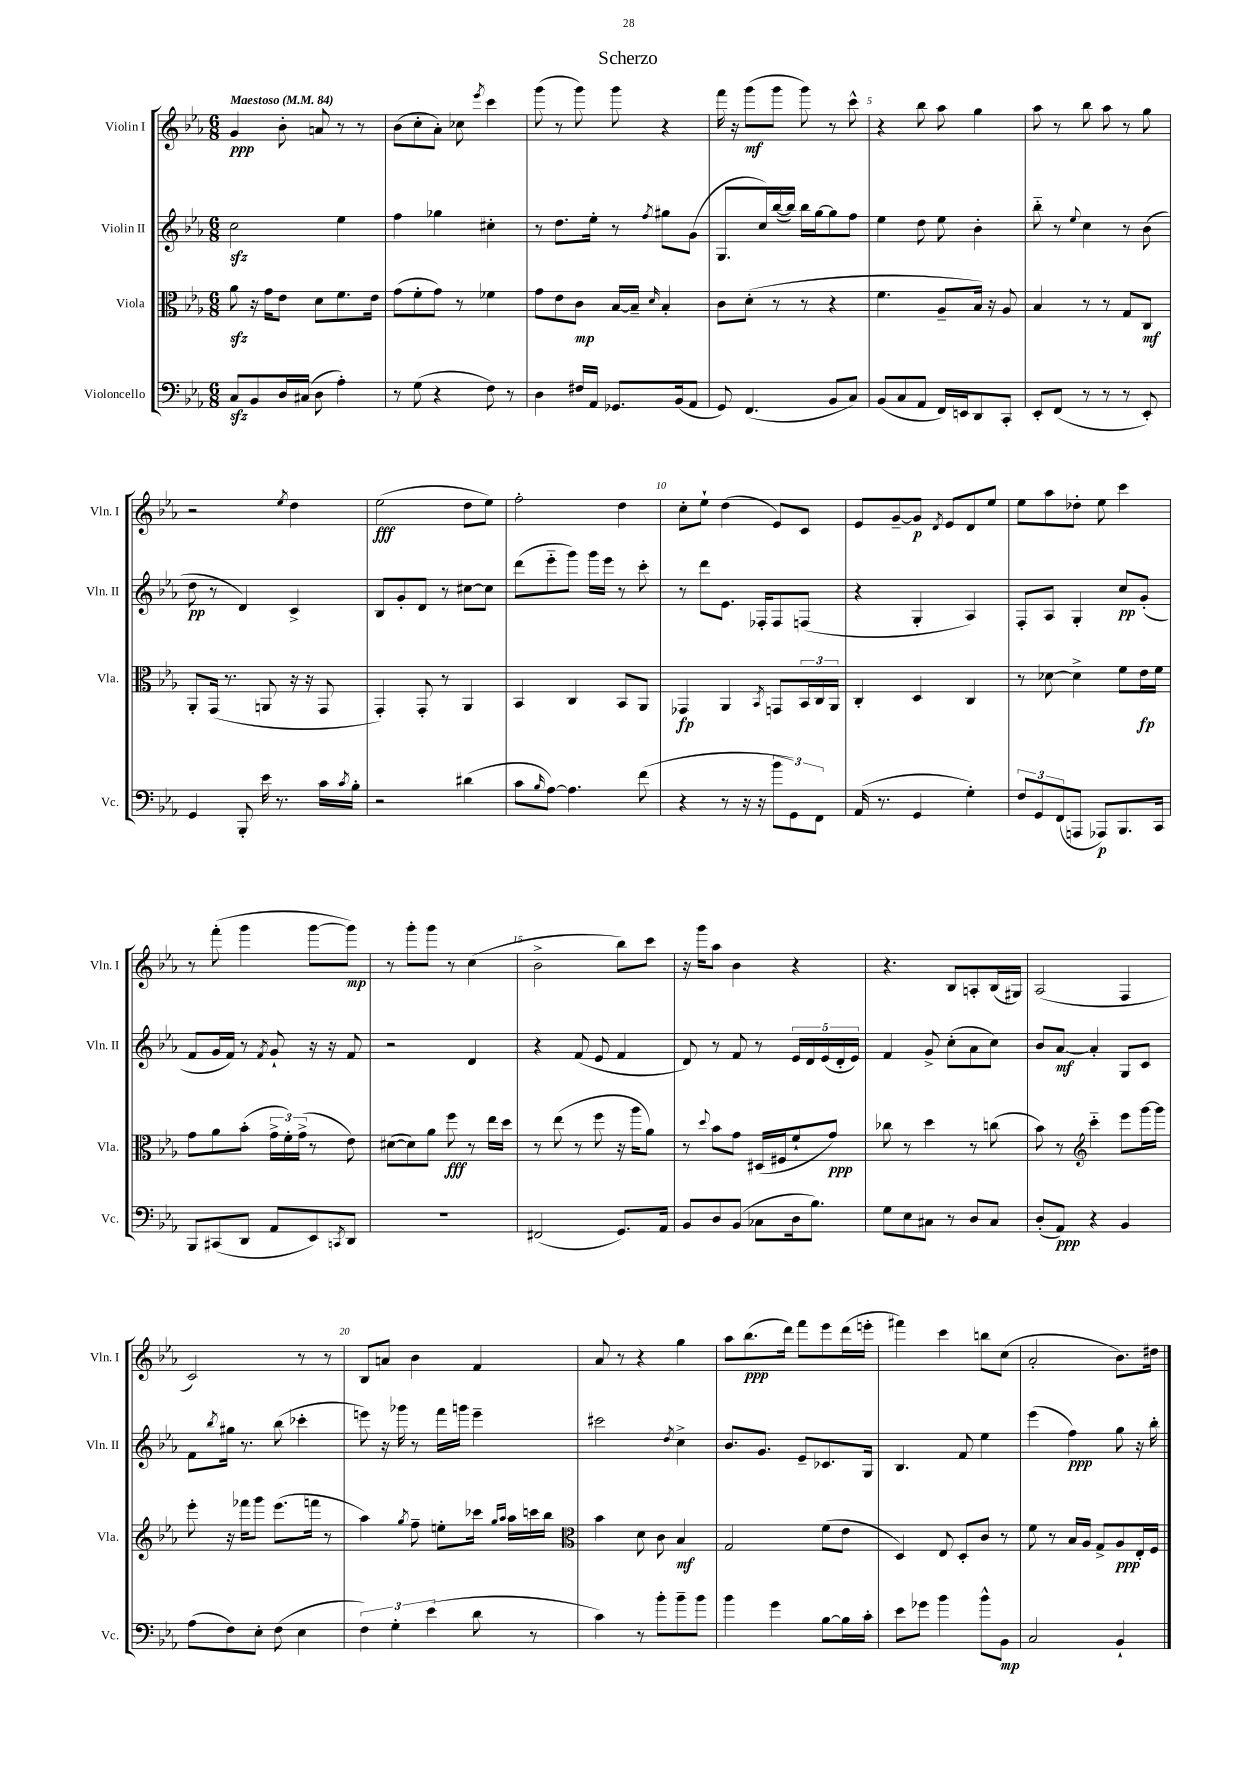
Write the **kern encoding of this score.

**kern	**dynam	**kern	**dynam	**kern	**dynam	**kern	**dynam
*part4	*part4	*part3	*part3	*part2	*part2	*part1	*part1
*staff4	*staff4	*staff3	*staff3	*staff2	*staff2	*staff1	*staff1
*I"Violoncello	*	*I"Viola	*	*I"Violin II	*	*I"Violin I	*
*I'Vc.	*	*I'Vla.	*	*I'Vln. II	*	*I'Vln. I	*
*clefF4	*	*clefC3	*	*clefG2	*	*clefG2	*
*k[b-e-a-]	*	*k[b-e-a-]	*	*k[b-e-a-]	*	*k[b-e-a-]	*
*M6/8	*	*M6/8	*	*M6/8	*	*M6/8	*
*MM84	*	*MM84	*	*MM84	*	*MM84	*
=1	=1	=1	=1	=1	=1	=1	=1
!	!	!	!	!	!	!LO:TX:a:B:t=Maestoso	!
8Czz/L	.	8a-zz\	.	2cczz\	.	4g/	ppp
8BB-/	.	16r	.	.	.	.	.
.	.	16g\KL	.	.	.	.	.
16D/L	.	8e-\J	.	.	.	8b-'\	.
(16C#X/JJ	.	.	.	.	.	.	.
8D\	.	8d\L	.	.	.	8an/	.
4A-'\)	.	8.f\	.	4ee-\	.	8r	.
.	.	.	.	.	.	8r	.
.	.	16e-\Jk	.	.	.	.	.
=2	=2	=2	=2	=2	=2	=2	=2
8r	.	(8g\L	.	4ff\	.	(8b-\L	.
(8G\	.	8f'\	.	.	.	8cc'\	.
4r	.	8g\J)	.	4gg-X\	.	8a-'\J)	.
.	.	8r	.	.	.	8cc-X\	.
.	.	.	.	.	.	8qeee-/	.
8F\)	.	4f-X\	.	4cc#X'\	.	4ccc\	.
8r	.	.	.	.	.	.	.
=3	=3	=3	=3	=3	=3	=3	=3
4D\	.	8g\L	.	8r	.	(8ggg\	.
.	.	8e-\	.	8.dd\L	.	8r	.
16F#X/LL	.	8c\J	mp	.	.	8ggg\)	.
16AA-/JJ	.	.	.	16ee-'\Jk	.	.	.
8.GG-X/L	.	[16B-/LL	.	8r	.	8ggg\	.
.	.	16B-~/JJ]	.	.	.	.	.
.	.	16qqd/	.	8qff/	.	.	.
.	.	4B-'/	.	8gg#X\L	.	4r	.
(16BB-/k	.	.	.	.	.	.	.
8AA-/J	.	.	.	(8g\J	.	.	.
=4	=4	=4	=4	=4	=4	=4	=4
8GG/)	.	8c\L	.	8.G/L	.	16fff\	.
.	.	.	.	.	.	16r	.
(4.FF/	.	(8d'\J	.	.	.	(8ggg\L	mf
.	.	.	.	16cc/L)	.	.	.
.	.	8r	.	([16bb-/	.	8ggg\J	.
.	.	.	.	16bb-/JJ])	.	.	.
.	.	8r	.	16bb-\LL	.	8ggg\)	.
.	.	.	.	[16gg\J	.	.	.
8BB-/L	.	4r	.	8gg\]	.	8r	.
8C/J)	.	.	.	8ff\J	.	8ccc^^\	.
=5	=5	=5	=5	=5	=5	=5	=5
(8BB-/L	.	4.f\	.	4ee-\	.	4r	.
8C/	.	.	.	.	.	.	.
8AA-/J	.	.	.	8dd\	.	8bb-\	.
16FF/LL)	.	8A-~/L	.	8ee-\	.	8aa-\	.
16EEn/J	.	.	.	.	.	.	.
8DD/	.	16B-/Jk)	.	4b-'\	.	4gg\	.
.	.	16r	.	.	.	.	.
8CC'/J	.	8A-/	.	.	.	.	.
=6	=6	=6	=6	=6	=6	=6	=6
8EE-'/L	.	4B-/	.	8bb-\	.	8aa-\	.
(8FF/J	.	.	.	8r	.	8r	.
.	.	.	.	8qqee-/	.	.	.
8r	.	8r	.	4cc\	.	8bb-\	.
8r	.	8r	.	.	.	8aa-\	.
8r	.	8G/L	.	8r	.	8r	.
8EE-'/)	.	8C/J	mf	(8b-\	.	8gg\	.
!!LO:LB:g=z
=7	=7	=7	=7	=7	=7	=7	=7
4GG/	.	8AA-'/L	.	8dd\	pp	2r	.
.	.	(16GG/Jk	.	8r	.	.	.
.	.	8.r	.	.	.	.	.
8BBB-'/	.	.	.	4d/)	.	.	.
16e-\	.	8AAn/	.	.	.	.	.
8.r	.	.	.	.	.	.	.
.	.	.	.	.	.	8qee-/	.
.	.	16r	.	4c^/	.	4dd\	.
.	.	16r	.	.	.	.	.
16c\LL	.	8GG/	.	.	.	.	.
8qc/	.	.	.	.	.	.	.
16B-'\JJ	.	.	.	.	.	.	.
=8	=8	=8	=8	=8	=8	=8	=8
2r	.	4GG'/)	.	8B-/L	.	(2ee-\	fff
.	.	.	.	8g'/	.	.	.
.	.	8GG'/	.	8d/J	.	.	.
.	.	8r	.	8r	.	.	.
(4d#X\	.	4AA-/	.	[8cc#X\L	.	8dd\L	.
.	.	.	.	8cc#\J]	.	8ee-\J)	.
=9	=9	=9	=9	=9	=9	=9	=9
8c\L	.	4BB-/	.	(8ddd\L	.	2ff'\	.
16qqB-/	.	.	.	.	.	.	.
[8A-\J)	.	.	.	8eee-\	.	.	.
4.A-\]	.	4C/	.	8ggg\J)	.	.	.
.	.	.	.	16ggg\LL	.	.	.
.	.	.	.	16eee-\JJ	.	.	.
.	.	8BB-/L	.	8r	.	4dd\	.
(8f\	.	8AA-/J	.	8ccc'\	.	.	.
=10	=10	=10	=10	=10	=10	=10	=10
4r	.	4GG-X/	fp	8r	.	8cc'\L	.
.	.	.	.	8ddd\L	.	8ee-`\J	.
8r	.	4AA-/	.	8.e-\J	.	(4dd\	.
16r	.	.	.	.	.	.	.
16r	.	.	.	16F-X'/KL	.	.	.
.	.	8qBB-/	.	.	.	.	.
12b-\L	.	8GGn/L	.	8F-/	.	8e-/L)	.
12GG\)	.	.	.	.	.	.	.
.	.	24BB-/L	.	(8Fn/J	.	8c/J	.
12FF\J	.	24C/	.	.	.	.	.
.	.	24AA-/JJ	.	.	.	.	.
=11	=11	=11	=11	=11	=11	=11	=11
(16AA-/	.	4C'/	.	4r	.	8e-/L	.
8.r	.	.	.	.	.	.	.
.	.	.	.	.	.	[8g~/	.
4GG/	.	4D/	.	4G'/	.	8g/J]	p
.	.	.	.	.	.	8qd/	.
.	.	.	.	.	.	8e-/L	.
4G'\)	.	4C/	.	4A-/)	.	8d/	.
.	.	.	.	.	.	8ee-/J	.
=12	=12	=12	=12	=12	=12	=12	=12
12F/L	.	8r	.	8F'/L	.	8ee-\L	.
12GG/	.	.	.	.	.	.	.
.	.	[8d-X\	.	8A-/J	.	8aa-\	.
(12FF/	.	.	.	.	.	.	.
8AAAn/J	.	4d-^\]	.	4G'/	.	8dd-X'\J	.
8AAA-X/L)	p	.	.	.	.	8ee-\	.
8.BBB-/	.	8f\L	.	8cc/L	pp	4ccc\	.
.	.	16e-\L	fp	(8g'/J	.	.	.
16CC/Jk	.	16f\JJ	.	.	.	.	.
!!LO:LB:g=z
=13	=13	=13	=13	=13	=13	=13	=13
8BBB-/L	.	8g\L	.	8f/L	.	8r	.
(8CC#X/	.	8a-\	.	16g/L	.	(8fff'\	.
.	.	.	.	16f/JJ)	.	.	.
8DD/J	.	(8b-'\J	.	8r	.	4ggg\	.
.	.	.	.	8qf/	.	.	.
8AA-/L	.	24g^\LL	.	8g`/	.	.	.
.	.	24f'\)	.	.	.	.	.
.	.	(24g^\JJ	.	.	.	.	.
8EE-/)	.	8r	.	16r	.	[8ggg\L	.
.	.	.	.	16r	.	.	.
8qCCn/	.	.	.	.	.	.	.
8DD/J	.	8e-\)	.	8f/	.	8ggg\J])	mp
=14	=14	=14	=14	=14	=14	=14	=14
2.r	.	([8d#X\L	.	2r	.	8r	.
.	.	8d#\])	.	.	.	8ggg'\L	.
.	.	8a-\J	.	.	.	8ggg\J	.
.	.	8ff\	fff	.	.	8r	.
.	.	8r	.	4d/	.	(4cc\	.
.	.	16ee-\LL	.	.	.	.	.
.	.	16dd\JJ	.	.	.	.	.
=15	=15	=15	=15	=15	=15	=15	=15
(2FF#X/	.	8r	.	4r	.	2b-^\	.
.	.	(8ee-\	.	.	.	.	.
.	.	8r	.	(8f/	.	.	.
.	.	8ff\	.	8e-/	.	.	.
8.GG/L)	.	16r	.	4f/	.	8bb-\L)	.
.	.	16aa-\KL	.	.	.	.	.
.	.	8a-\J)	.	.	.	8ccc\J	.
16AA-/Jk	.	.	.	.	.	.	.
=16	=16	=16	=16	=16	=16	=16	=16
8BB-/L	.	8r	.	8d/)	.	16r	.
.	.	.	.	.	.	16ggg\KL	.
.	.	8qqdd/	.	.	.	.	.
8D/	.	8b-\L	.	8r	.	8aa-\J	.
(8BB-/J	.	8g\J	.	8f/	.	4b-\	.
8C-X\L	.	(16D#X/LL	.	8r	.	.	.
.	.	16F#X/J	.	.	.	.	.
16D\k	.	8f`/	.	20e-/LL	.	4r	.
.	.	.	.	20d/	.	.	.
8.B-\J)	.	.	.	.	.	.	.
.	.	.	.	(20e-/	.	.	.
.	.	8g/J)	ppp	.	.	.	.
.	.	.	.	20d'/	.	.	.
.	.	.	.	20e-/JJ)	.	.	.
=17	=17	=17	=17	=17	=17	=17	=17
8G\L	.	8cc-X\	.	4f/	.	4.r	.
8E-\	.	8r	.	.	.	.	.
8C#X\J	.	4dd\	.	8g^/	.	.	.
8r	.	.	.	(8cc'\L	.	8B-/L	.
8D/L	.	8r	.	8a-\	.	8An'/	.
8C#/J	.	(8ccn\	.	8cc\J)	.	(16B-/L	.
.	.	.	.	.	.	16G#X/JJ)	.
=18	=18	=18	=18	=18	=18	=18	=18
(8D'/L	.	8b-\)	.	8b-/L	.	(2A-/	.
8AA-/J)	ppp	8r	.	[8a-/J	mf	.	.
*	*	*clefG2	*	*	*	*	*
4r	.	4ccc\	.	4a-'/]	.	.	.
4BB-/	.	8eee-\L	.	8G/L	.	4F/	.
.	.	[16ggg\L	.	8c/J	.	.	.
.	.	16ggg\JJ]	.	.	.	.	.
!!LO:LB:g=z
=19	=19	=19	=19	=19	=19	=19	=19
(8A-\L	.	8eee-'\	.	8f\L	.	2c/)	.
.	.	.	.	8qbb-/	.	.	.
8F\)	.	16r	.	16gg#X\Jk	.	.	.
.	.	16fff-X\KL	.	8.r	.	.	.
8E-'\J	.	8ggg\J	.	.	.	.	.
(8F\	.	(8.eee-\L	.	(8bb-\	.	.	.
4E-\	.	.	.	4ccc-X'\	.	8r	.
.	.	16fffn\Jk	.	.	.	.	.
.	.	8r	.	.	.	8r	.
=20	=20	=20	=20	=20	=20	=20	=20
6F\)	.	4aa-\)	.	8eeen\)	.	8B-/L	.
.	.	.	.	16r	.	8an/J	.
6G'\	.	.	.	.	.	.	.
.	.	.	.	16ggg-X\	.	.	.
.	.	8qgg/	.	.	.	.	.
.	.	8ff~\	.	8r	.	4b-\	.
(6e-\	.	.	.	.	.	.	.
.	.	8een'\L	.	16fff\LL	.	.	.
.	.	.	.	16gggn\JJ	.	.	.
8d\	.	16ccc-X\Jk	.	4eee~\	.	4f/	.
.	.	16qqgg/LL	.	.	.	.	.
.	.	16qqaa-/JJ	.	.	.	.	.
.	.	16aa-\LL	.	.	.	.	.
8r	.	16cccn\	.	.	.	.	.
.	.	16bb-\JJ	.	.	.	.	.
=21	=21	=21	=21	=21	=21	=21	=21
*	*	*clefC3	*	*	*	*	*
4c\)	.	4b-\	.	2ccc#X\	.	8a-/	.
.	.	.	.	.	.	8r	.
8r	.	8d\	.	.	.	4r	.
8b-'\L	.	8c\	.	.	.	.	.
.	.	.	.	8qdd/	.	.	.
8b-~\	.	4B-/	mf	4cc^\	.	4gg\	.
8b-\J	.	.	.	.	.	.	.
=22	=22	=22	=22	=22	=22	=22	=22
4b-\	.	2G/	.	8.b-/L	.	8aa-\L	.
.	.	.	.	.	.	(8.bb-\	ppp
.	.	.	.	8.g/J	.	.	.
4g\	.	.	.	.	.	.	.
.	.	.	.	.	.	16ddd\Jk)	.
.	.	.	.	8e-~/L	.	8fff\L	.
[8B-\L	.	(8f\L	.	8.c-X/	.	8eee-\	.
16B-\L]	.	8e-\J	.	.	.	(16ddd\L	.
16c'\JJ	.	.	.	16G/Jk	.	16eeen'\JJ	.
=23	=23	=23	=23	=23	=23	=23	=23
8e-\L	.	4D/)	.	4.B-/	.	4fff#X\)	.
8g-X\J	.	.	.	.	.	.	.
4b-\	.	8E-/	.	.	.	4ccc\	.
.	.	8D'/L	.	8f/	.	.	.
8b-^^\L	.	8c/J	.	4ee-\	.	8bbn\L	.
8BB-\J	mp	8r	.	.	.	(8cc\J	.
=24	=24	=24	=24	=24	=24	=24	=24
2C/	.	8f\	.	(4eee-\	.	2a-'/	.
.	.	8r	.	.	.	.	.
.	.	16B-/LL	.	4ff\)	ppp	.	.
.	.	16A-/JJ	.	.	.	.	.
.	.	8G^/L	.	.	.	.	.
4BB-`/	.	8A-/	ppp	8gg\	.	8.b-\L)	.
.	.	16E-'/L	.	16r	.	.	.
.	.	16F/JJ	.	16bb-'\	.	16dd#X\Jk	.
==	==	==	==	==	==	==	==
*-	*-	*-	*-	*-	*-	*-	*-
